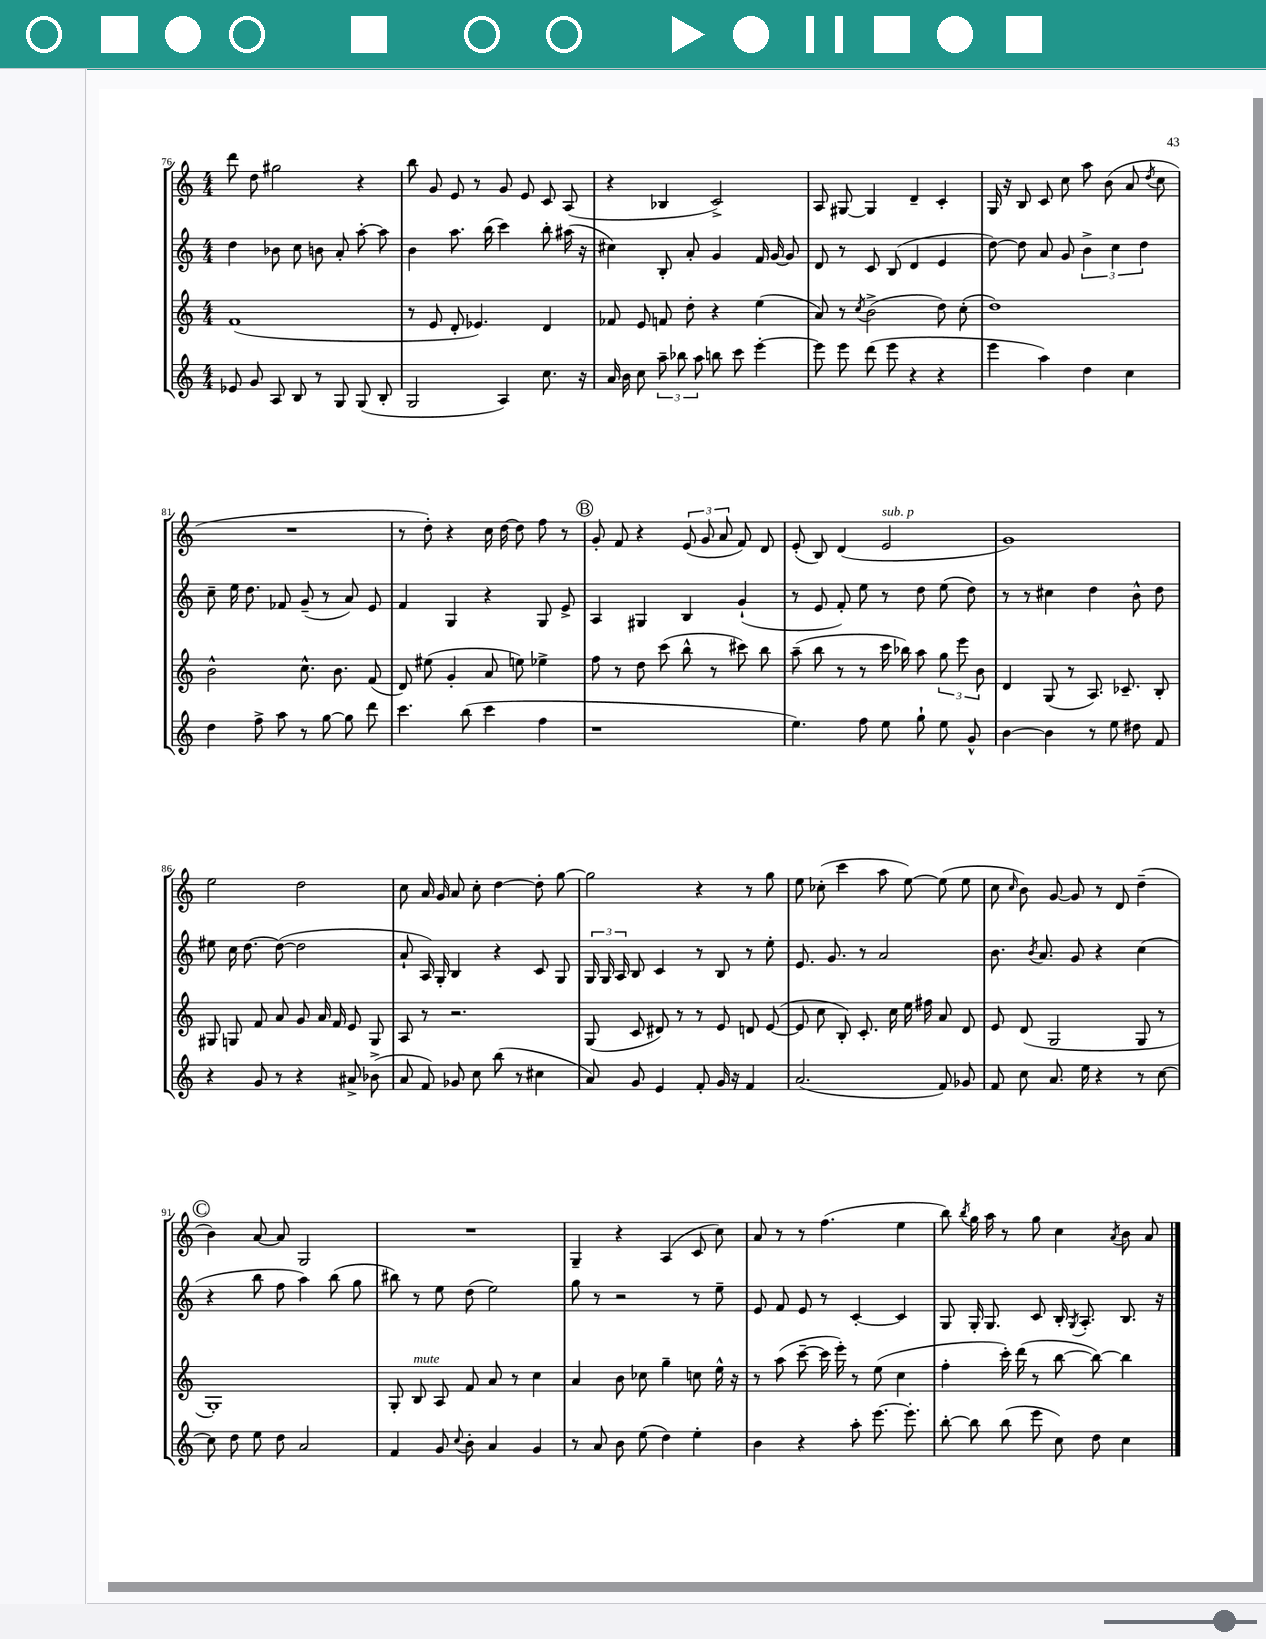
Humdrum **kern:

**kern	**kern	**kern	**kern
*part4	*part3	*part2	*part1
*staff4	*staff3	*staff2	*staff1
*clefG2	*clefG2	*clefG2	*clefG2
*k[]	*k[]	*k[]	*k[]
*M4/4	*M4/4	*M4/4	*M4/4
=76	=76	=76	=76
8e-X/	(1f	4dd\	8ddd\
8g/	.	.	8dd\
8A/	.	8b-X\	2gg#X\
8B/	.	8cc\	.
8r	.	8bn\	.
8G/	.	8a'/	.
(8G/	.	[8aa'\	4r
8B'/	.	8aa\]	.
=77	=77	=77	=77
2G/	8r	4b\	8bb\
.	8e/	.	8g/
.	8d'/	8.aa\	8e/
.	4.e-X/)	.	8r
.	.	(16bb\	.
4A/)	.	4ccc\)	8g/
.	.	.	8e/
8.cc\	4d/	8bb'\	8c/
.	.	(16aa#X\	(8A/
16r	.	16r	.
=78	=78	=78	=78
16a/	8f-X/	4cc#X\)	4r
16b\	.	.	.
8cc\	8e/	.	.
12aa~\	8fn/	8B'/	4B-X/
12bb-X\	.	.	.
.	8dd'\	8a'/	.
12aa\	.	.	.
8bbn\	4r	4g/	2c^/)
8ccc\	.	.	.
[4eee'\	(4ee\	16f/	.
.	.	[16g/	.
.	.	8g/]	.
=79	=79	=79	=79
8eee\]	8a/)	8d/	8A/
8eee\	8r	8r	[8G#X/
.	8qcc/	.	.
(8ddd\	(2b^\	8c/	4G#/]
8eee\	.	(8B/	.
4r	.	4d/	4d~/
4r	8dd\)	4e/	4c'/
.	(8cc'\	.	.
=80	=80	=80	=80
4eee\	1dd)	[8dd\)	16G/
.	.	.	16r
.	.	8dd\]	8B/
4aa\)	.	8a/	8c/
.	.	8g/	8cc\
4dd\	.	6b^\	8aa\
.	.	.	(8b\
.	.	6cc\	.
4cc\	.	.	8a/
.	.	6dd\	.
.	.	.	8qdd/
.	.	.	8cc\
!!LO:LB:g=z
=81	=81	=81	=81
4dd\	2b^^\	8cc~\	1r
.	.	16ee\	.
.	.	8.dd\	.
8ff^\	.	.	.
8aa\	.	8f-X/	.
8r	8.cc^^\	(8g~/	.
[8gg\	.	8r	.
.	8.b\	.	.
8gg\]	.	8a/)	.
8ddd\	(8f/	8e/	.
=82	=82	=82	=82
4.ccc\	8d/)	4f/	8r
.	(8ee#X\	.	8dd'\)
.	4g'/	4G/	4r
(8bb\	.	.	.
4ccc\	8a/	4r	16cc\
.	.	.	[16dd\
.	8een\)	.	8dd\]
4ff\	4ee-X^\	8G/	8ff\
.	.	8e^/	8r
!!LO:REH:place=s1:t=B
=83	=83	=83	=83
1r	8ff\	4A/	8g'/
.	8r	.	8f/
.	8dd\	4G#X/	4r
.	(8ccc\	.	.
.	8bb^^\	4B/	(12e/
.	.	.	12g/
.	8r	.	.
.	.	.	12a/
.	8ccc#X\)	(4g`/	8f/)
.	8bb\	.	8d/
=84	=84	=84	=84
4.ee\)	(8aa~\	8r	(8e'/
.	8bb\	8e/	8B/)
.	8r	8f'/)	(4d/
8ff\	8r	8ee\	.
!	!	!	!LO:TX:a:i:t=sub. p
8ee\	16ccc\	8r	2e/
.	16bb-X\)	.	.
8gg`\	8aa\	8dd\	.
8ee\	12gg\	(8ee\	.
.	12eee\	.	.
8g^^/	.	8dd\)	.
.	12b\	.	.
=85	=85	=85	=85
[4b\	4d/	8r	1g)
.	.	8r	.
4b\]	(8G/	4cc#X\	.
.	8r	.	.
8r	8.A/)	4dd\	.
8ee\	.	.	.
.	8.c-X~/	.	.
8dd#X\	.	8b^^\	.
8f/	8B'/	8dd\	.
!!LO:LB:g=z
=86	=86	=86	=86
4r	8G#X/	8ee#X\	2ee\
.	8Gn/	16cc\	.
.	.	[8.dd\	.
8g/	8f/	.	.
8r	8a/	(8dd\_	.
4r	8g/	2dd\]	2dd\
.	16a/	.	.
.	16f/	.	.
8a#X^/	8e/	.	.
(8b-X^\	8G/	.	.
=87	=87	=87	=87
8a/	8A/	8a`/	8cc\
8f/)	8r	16A/)	16a/
.	.	16G'/	16g/
8g-X/	2.r	4B/	8a/
8cc\	.	.	8cc'\
(8bb\	.	4r	[4dd\
8r	.	.	.
4cc#X\	.	8c/	8dd'\]
.	.	8G/	[8gg\
=88	=88	=88	=88
8a/)	(8G/	24G/	2gg\]
.	.	24G/	.
.	.	24A/	.
8g/	8c/	8B/	.
4e/	8d#X/)	4c/	.
.	8r	.	.
8f'/	8r	8r	4r
16g/	8e/	8B/	.
16r	.	.	.
4f/	8dn/	8r	8r
.	([8e/	8ee'\	8gg\
=89	=89	=89	=89
(2.a/	8e/]	8.e/	8ee\
.	8cc\	.	(8cc-X'\
.	.	8.g/	.
.	8B'/)	.	4ccc\
.	8.c'/	8r	.
.	.	2a/	8aa\
.	16cc\	.	.
.	16ee\	.	[8ee\)
.	16ff#X\	.	.
8f/)	8a/	.	(8ee\]
8g-X/	8d/	.	8ee\
=90	=90	=90	=90
8f/	8e/	8.b\	8cc\
.	.	.	16qqcc/
8cc\	(8d/	.	8b\)
.	.	8qb/	.
.	.	8.a/	.
8.a/	2G/	.	[8g/
.	.	8g/	8g/]
16ee\	.	.	.
4r	.	4r	8r
.	.	.	8d/
8r	8G/	(4cc\	(4dd~\
[8cc\	8r	.	.
!!LO:LB:g=z
!!LO:REH:place=s1:t=C
=91	=91	=91	=91
8cc\]	1G')	4r	4b\)
8dd\	.	.	.
8ee\	.	8bb\	[8a/
8dd\	.	8ff\	8a/]
2a/	.	4aa\)	2G/
.	.	(8bb\	.
.	.	8gg\	.
=92	=92	=92	=92
4f/	8G'/	8bb#X\)	1r
!	!LO:TX:a:i:t=mute	!	!
.	8B/	8r	.
8g/	8A/	8ee\	.
8qqcc/	.	.	.
8b'\	8f/	(8dd\	.
4a/	8a/	2ee\)	.
.	8r	.	.
4g/	4cc\	.	.
=93	=93	=93	=93
8r	4a/	8gg\	4G~/
8a/	.	8r	.
8b\	8b\	2r	4r
(8ee\	8cc-X\	.	.
4dd\)	4gg~\	.	(4A/
4ee'\	8ccn\	8r	8c/
.	16ee^^\	8ee~\	8cc\)
.	16r	.	.
=94	=94	=94	=94
4b\	8r	8e/	8a/
.	(8aa\	8f/	8r
4r	[8ccc~\	8e/	8r
.	16ccc\]	8r	(4.ff\
.	16eee'\)	.	.
8aa'\	8r	[4c'/	.
[8.eee\	(8ee\	.	.
.	4cc\	4c/]	4ee\
8.eee'\]	.	.	.
=95	=95	=95	=95
[8bb'\	4ff'\	8G/	8bb\)
.	.	.	8qbb/
8bb\]	.	16G'/	16gg\
.	.	8.G/	16aa\
(8bb\	16ccc'\)	.	8r
.	(16ddd\	.	.
8eee\	8r	8c/	8gg\
8cc\)	[8bb\	16B'/	4cc\
.	.	8qG/	.
.	.	8.A'/	.
8dd\	8bb\_)	.	.
.	.	.	8qa/
4cc\	4bb\]	8.B/	8b\
.	.	.	8a/
.	.	16r	.
==	==	==	==
*-	*-	*-	*-
